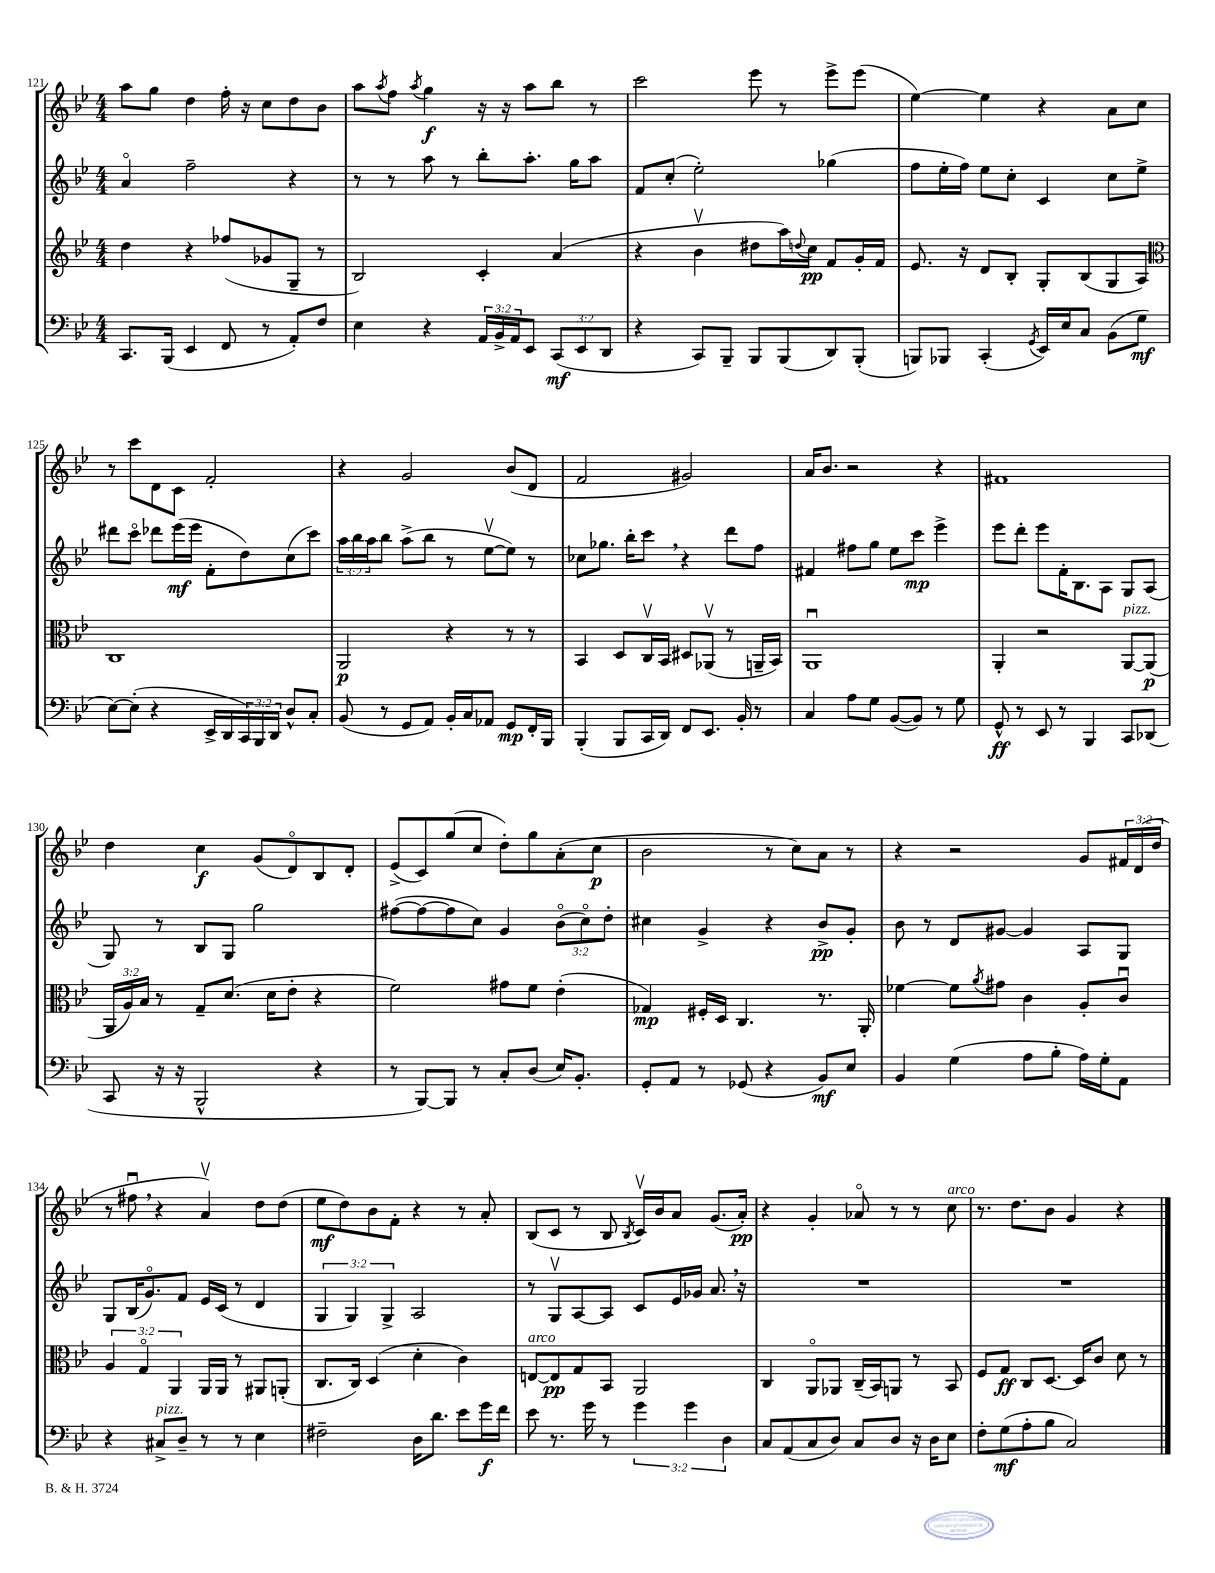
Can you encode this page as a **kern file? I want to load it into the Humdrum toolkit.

**kern	**kern	**kern	**kern
*staff4	*staff3	*staff2	*staff1
*clefF4	*clefG2	*clefG2	*clefG2
*k[b-e-]	*k[b-e-]	*k[b-e-]	*k[b-e-]
*M4/4	*M4/4	*M4/4	*M4/4
8.CC/L	4dd\	4ao/	8aa\L
.	.	.	8gg\J
(16BBB-/Jk	.	.	.
4EE-/	4r	2ff~\	4dd\
8FF/	(8ff-/L	.	16ff'\
.	.	.	16r
8r	8g-/	.	8cc\L
8AA'/L)	8G~/J	4r	8dd\
8F/J	8r	.	8b-\J
=	=	=	=
4E-\	2B-/)	8r	8aa\L
.	.	.	8qaa/
.	.	8r	8ff\J
.	.	.	8qaa/
4r	.	8aa\	4gg\
.	.	8r	.
24AA/LL	4c'/	8bb-'\L	16r
24BB-^/	.	.	.
.	.	.	16r
24AA/J	.	.	.
8EE-/J	.	8.aa'\J	8aa\L
(12CC/L	(4a/	.	8bb-\J
.	.	16gg\LK	.
12EE-/	.	.	.
.	.	8aa\J	8r
12DD/J	.	.	.
=	=	=	=
4r	4r	8f/L	2ccc\
.	.	(8cc'/J	.
8CC/L)	4b-v\	2ee-'\)	.
8BBB-~/J	.	.	.
8BBB-/L	8dd#\L	.	8eee-\
(8BBB-/	16aa\L)	.	8r
.	8qqdd/	.	.
.	16cc\JJ	.	.
8DD/)	8f/L	(4gg-\	8eee-^\L
(8BBB-'/J	16g'/L	.	(8eee-\J
.	16f/JJ	.	.
=	=	=	=
8BBB/L)	8.e-/	8ff\L	[4ee-\)
8BBB-/J	.	16ee-'\L	.
.	16r	16ff\JJ)	.
(4CC'/	8d/L	8ee-\L	4ee-\]
.	8B-'/J	8cc'\J	.
8qGG/	.	.	.
16EE-/LL)	8G'/L	4c/	4r
16E-/J	.	.	.
8C/J	(8B-/	.	.
(8BB-\L	8G/	8cc\L	8a\L
8G\J	8A/J)	8ee-^\J	8cc\J
=	=	=	=
*	*clefC3	*	*
[8E-\L)	1C	8ddd#\L	8r
(8E-'\]J	.	8ccco\J	8ccc\L
4r	.	8ddd-\L	8d\
.	.	(16eee-\L	8c\J
.	.	16eee-\JJ	.
16EE-^/LL	.	8f'\L	2f'/
16DD/	.	.	.
24CC/)	.	8dd\)	.
24BBB-/	.	.	.
24DD/JJ	.	.	.
8D^^/L	.	(8cc\	.
8C'/J	.	8ccc\J)	.
=	=	=	=
(8BB-/	2AA/	24aa\LL	4r
.	.	24bb-\	.
.	.	24aa\J	.
8r	.	8bb-\J	.
8GG/L	.	(8aa^\L	2g/
8AA/J)	.	8bb-\J	.
16BB-'/LL	4r	8r	.
16C/J	.	.	.
8AA-/J	.	[8ee-v\L	.
8GG/L	8r	8ee-\]J)	(8b-/L
16FF'/L	8r	8r	8d/J
16BBB-/JJ	.	.	.
=	=	=	=
(4BBB-'/	4BB-/	8cc-\L	2f/
.	.	8.gg-\J	.
8BBB-/L	8D/L	.	.
.	.	16bb-'\LK	.
16CC/L	16Cv/L	8ccc\J	.
16DD/JJ)	16BB-/JJ	.	.
8FF/L	8D#/L	4r	2g#/)
8.EE-/J	(8AA-v/J	.	.
.	8r	8ddd\L	.
16BB-'/	.	.	.
8r	16AA~/LL	8ff\J	.
.	16BB-/JJ)	.	.
=	=	=	=
4C/	1AAu	4f#/	16a/LK
.	.	.	8.b-/J
8A\L	.	8ff#\L	2r
8G\J	.	8gg\J	.
([8BB-/L	.	8ee-\L	.
8BB-/]J)	.	8ccc\J	.
8r	.	4eee-^\	4r
8G\	.	.	.
=	=	=	=
8GG^^/	4AA'/	8eee-\L	1f#
8r	.	8ddd'\J	.
8EE-/	2r	8eee-\L	.
8r	.	16f'\K	.
.	.	8.B-\	.
4BBB-/	.	.	.
.	.	8A\J	.
8CC/L	[8AA/L	8G/L	.
(8DD-/J	(8AA/]J	(8A/J	.
=	=	=	=
8CC/	24AA/LL	8G/)	4dd\
.	24A/)	.	.
.	24B-/JJ	.	.
16r	8r	8r	.
16r	.	.	.
2BBB-^^/	8G~/L	8B-/L	4cc\
.	(8.d/J	8G/J	.
.	.	2gg\	(8g/L
.	16d\LK	.	.
.	8e-'\J	.	8do/)
4r	4r	.	8B-/
.	.	.	8d'/J
=	=	=	=
8r	2f\)	([8ff#\L	(8e-^/L
[8BBB-/L)	.	8ff#\_	8c/)
8BBB-/]J	.	8ff#\]	(8gg/
8r	.	8cc\J)	8cc/J
8C'/L	8g#\L	4g/	8dd'\L)
(8D/J	8f\J	.	8gg\
16E-/LK)	(4e-'\	(12b-o\L	(8a'\
8.BB-'/J	.	.	.
.	.	12cco\)	.
.	.	.	8cc\J
.	.	12dd'\J	.
=	=	=	=
8GG'/L	4G-/)	4cc#\	2b-\
8AA/J	.	.	.
8r	16F#'/LL	4g^/	.
.	16D/JJ	.	.
(8GG-/	4.C/	.	.
4r	.	4r	8r
.	.	.	8cc\L)
8BB-/L)	8.r	8b-^/L	8a\J
8E-/J	.	8g'/J	8r
.	16AA'/	.	.
=	=	=	=
4BB-/	[4f-\	8b-\	4r
.	.	8r	.
(4G\	8f-\]L	8d/L	2r
.	8qa/	.	.
.	8g#\J	[8g#/J	.
8A\L	4c\	4g#/]	.
8B-'\J	.	.	.
16A\LL)	8A'/L	8A/L	8g/L
16G'\J	.	.	.
8AA\J	8cu/J	8G/J	24f#/L
.	.	.	(24d/
.	.	.	24dd/JJ
=	=	=	=
4r	6A/	8G/L	8r
.	.	(16B-/K	8ff#u\
.	6Go/	.	.
.	.	8.go/)	.
8C#^/L	.	.	4r
.	6AA/	.	.
8D~/J	.	8f/J	.
8r	16AA/LL	16e-/LL	4av/)
.	16AA/JJ	(16c/JJ	.
8r	8r	8r	.
4E-\	8AA#/L	4d/	8dd\L
.	(8AA'/J	.	(8dd\J
=	=	=	=
2F#~\	8.C/L	6G/	8ee-\L
.	.	.	8dd\)
.	.	6G/)	.
.	16C/Jk)	.	.
.	(4D/	.	8b-\
.	.	6G^/	.
.	.	.	8f'\J
16D\LK	4d'\	2A/	4r
8.d\J	.	.	.
8e-\L	4c\)	.	8r
16g\L	.	.	8a'/
16f\JJ	.	.	.
=	=	=	=
8e-\	[8E/L	8r	(8B-/L
8.r	8E/]	8Gv/L	8c/J
.	8G/	[8A/	8r
16g\	.	.	.
8r	8BB-/J	8A/]J	8B-/
.	.	.	8qB-/
6g\	2AA/	8c/L	16cv/LL)
.	.	.	16b-/J
.	.	16e-/L	8a/J
6g\	.	.	.
.	.	16g-/JJ	.
.	.	8.a/	(8.g/L
6D\	.	.	.
.	.	16r	16a'/Jk)
=	=	=	=
8C/L	4C/	1r	4r
(8AA/	.	.	.
8C/	8AAo/L	.	4g'/
8D/J)	8AA-/J	.	.
8C/L	(16C~/LL	.	8a-o/
.	16BB-/J)	.	.
8D/J	8AA/J	.	8r
16r	8r	.	8r
16D\LK	.	.	.
8E-\J	8BB-/	.	8cc\
=	=	=	=
8F'\L	8F/L	1r	8.r
(8G\	8G/J	.	.
.	.	.	8.dd\L
8A'\	8C/L	.	.
8B-\J	[8.D/J	.	8b-\J
2C/)	.	.	4g/
.	16D/]LK	.	.
.	8c/J	.	.
.	8d\	.	4r
.	8r	.	.
==	==	==	==
*-	*-	*-	*-
